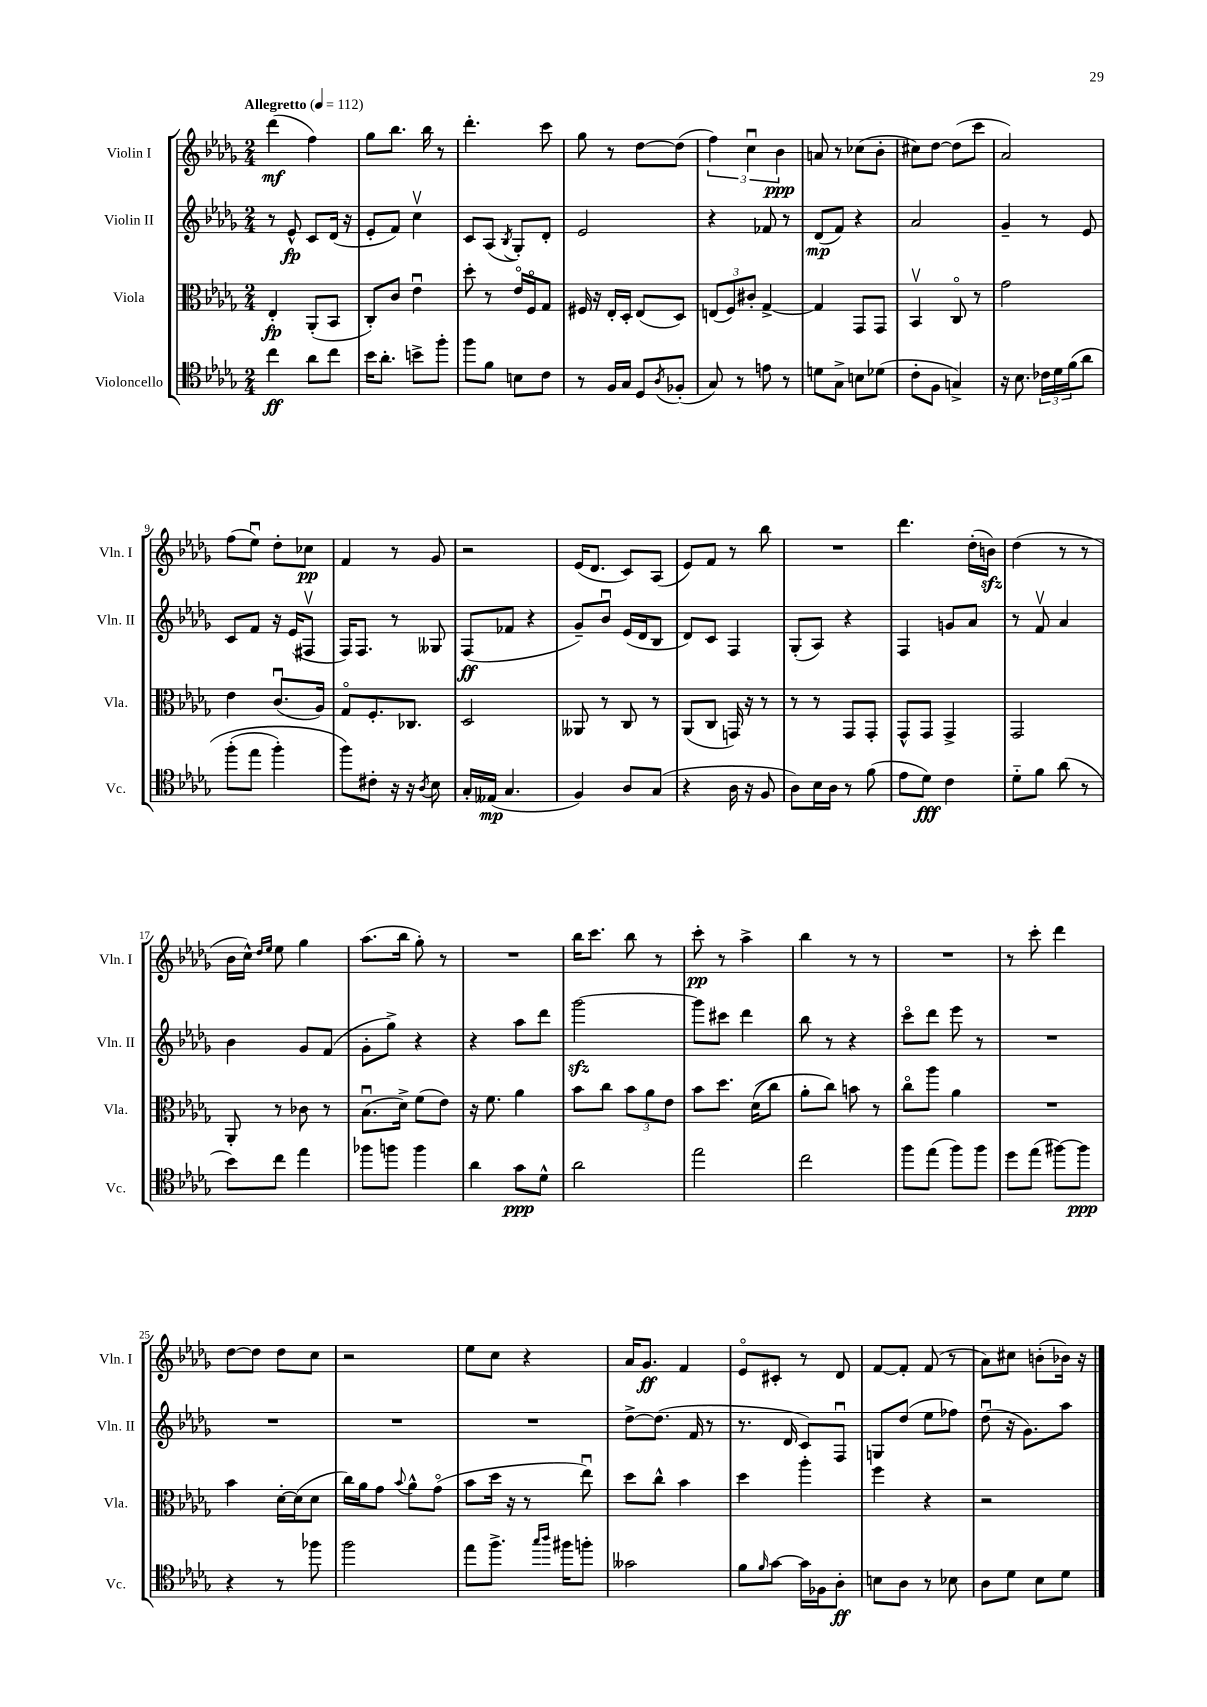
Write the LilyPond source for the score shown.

<<
\new StaffGroup <<
\new Staff = "s0" \with { instrumentName = "Violin I" shortInstrumentName = "Vln. I" } {
    \clef treble \key des \major \numericTimeSignature \time 2/4 \tempo "Allegretto" 4 = 112
    des'''4\mf( f''4) |
    ges''8 bes''8. bes''16 r8 |
    des'''4.-. c'''8 |
    ges''8 r8 des''8~ des''8( |
    \tuplet 3/2 { f''4) c''4\downbow bes'4\ppp } |
    a'8 r8 ces''8( bes'8-. |
    cis''8) des''8~ des''8( c'''8 |
    aes'2) |
    f''8( ees''8\downbow) des''8-. ces''8\pp |
    f'4 r8 ges'8 |
    r2 |
    ees'16( des'8. c'8) aes8( |
    ees'8) f'8 r8 bes''8 |
    R2 |
    des'''4. des''16-.( b'16\sfz) |
    des''4( r8 r8 |
    bes'16 c''16-^) \grace { des''16 ees''16 } ees''8 ges''4 |
    aes''8.( bes''16 ges''8-.) r8 |
    R2 |
    bes''16 c'''8. bes''8 r8 |
    c'''8-.\pp r8 aes''4-> |
    bes''4 r8 r8 |
    R2 |
    r8 c'''8-. des'''4 |
    des''8~ des''8 des''8 c''8 |
    r2 |
    ees''8 c''8 r4 |
    aes'16 ges'8.\ff f'4 |
    ees'8\flageolet cis'8-. r8 des'8 |
    f'8~ f'8-. f'8( r8 |
    aes'8) cis''8 b'8-.( bes'16) r16 \bar "|." |
}
\new Staff = "s1" \with { instrumentName = "Violin II" shortInstrumentName = "Vln. II" } {
    \clef treble \key des \major \numericTimeSignature \time 2/4
    r8 ees'8-^\fp c'8 des'16( r16 |
    ees'8-. f'8) c''4\upbow |
    c'8 aes8( \acciaccatura { bes8 } ges8-.) des'8-. |
    ees'2 |
    r4 fes'8 r8 |
    des'8\mp( f'8) r4 |
    aes'2 |
    ges'4-- r8 ees'8 |
    c'8 f'8 r16 ees'16( fis8\upbow |
    f16) f8. r8 geses8 |
    f8\ff( fes'8 r4 |
    ges'8--) bes'8\downbow ees'16( des'16 bes8 |
    des'8) c'8 f4 |
    ges8-.( aes8) r4 |
    f4 g'8 aes'8 |
    r8 f'8\upbow aes'4 |
    bes'4 ges'8 f'8( |
    ges'8-. ges''8->) r4 |
    r4 aes''8 des'''8 |
    ges'''2~\sfz |
    ges'''8 cis'''8 des'''4 |
    bes''8 r8 r4 |
    c'''8\flageolet des'''8 ees'''8 r8 |
    R2 |
    R2 |
    R2 |
    R2 |
    des''8~-> des''8.( f'16 r8 |
    r8. des'16 c'8) f8\downbow |
    g8 des''8( ees''8 fes''8) |
    des''8\downbow( r16 ges'8.) aes''8 \bar "|." |
}
\new Staff = "s2" \with { instrumentName = "Viola" shortInstrumentName = "Vla." } {
    \clef alto \key des \major \numericTimeSignature \time 2/4
    ees4-.\fp aes,8-.( bes,8 |
    c8-.) c'8 ees'4\downbow |
    des''8-. r8 ees'16\flageolet f16\flageolet ges8 |
    fis16 r16 ees16-. des16-. ees8( des8) |
    \tuplet 3/2 { e8( f8) cis'8-. } ges4~-> |
    ges4 ges,8 ges,8 |
    bes,4\upbow c8\flageolet r8 |
    ges'2 |
    ees'4 c'8.\downbow( aes16) |
    ges8\flageolet f8.-. ces8. |
    des2 |
    aeses,8 r8 c8 r8 |
    aes,8( c8 g,16) r16 r8 |
    r8 r8 ges,8 ges,8-. |
    ges,8-^ ges,8 ges,4-> |
    ges,2 |
    aes,8-. r8 ces'8 r8 |
    bes8.\downbow( des'16->) f'8( ees'8) |
    r16 f'8. aes'4 |
    bes'8 c''8 \tuplet 3/2 { bes'8 aes'8 ees'8 } |
    bes'8 des''8. des'16(\( c''8) |
    aes'8-. c''8\) b'8 r8 |
    c''8\flageolet aes''8 aes'4 |
    R2 |
    bes'4 des'16~-. des'16( des'8 |
    c''16) aes'16 ges'8 \appoggiatura { bes'8 } aes'8-^ ges'8\flageolet( |
    bes'8 des''16 r16 r8 ees''8\downbow) |
    des''8 c''8-^ bes'4 |
    des''4 aes''4-. |
    f''4 r4 |
    r2 \bar "|." |
}
\new Staff = "s3" \with { instrumentName = "Violoncello" shortInstrumentName = "Vc." } {
    \clef tenor \key des \major \numericTimeSignature \time 2/4
    c''4\ff aes'8 c''8 |
    bes'16 aes'8.-. b'8-> f''8-. |
    f''8 f'8 b8 c'8 |
    r8 f16 ges16 des8 \acciaccatura { aes8 } fes8-.( |
    ges8) r8 e'8 r8 |
    d'8 ges8-> b8 des'8( |
    c'8-. f8 g4->) |
    r16 bes8. \tuplet 3/2 { ces'16 des'16 f'16\( } aes'8 |
    f''8-.( ees''8 f''4-.) |
    f''8\) cis'8-. r16 r16 \acciaccatura { aes8 } bes8 |
    ges16-. eeses16\mp( ges4. |
    f4) aes8 ges8( |
    r4 aes16 r16 f8 |
    aes8) bes16 aes16 r8 f'8( |
    ees'8 des'8\fff) c'4 |
    des'8-_ f'8 aes'8( r8 |
    bes'8) c''8 ees''4 |
    fes''8 f''8 f''4 |
    aes'4 ges'8\ppp des'8-^ |
    aes'2 |
    ees''2 |
    c''2 |
    f''8 ees''8( f''8) f''8 |
    des''8 ees''8( fis''8~) fis''8\ppp |
    r4 r8 fes''8 |
    f''2 |
    ees''8 f''8.-> \grace { ges''16 aes''16 } fis''16 f''8-. |
    geses'2 |
    f'8 \grace { f'16 } ges'8~ ges'16 fes16 aes8-.\ff |
    b8 aes8 r8 bes8 |
    aes8 des'8 bes8 des'8 \bar "|." |
}
>>
>>
